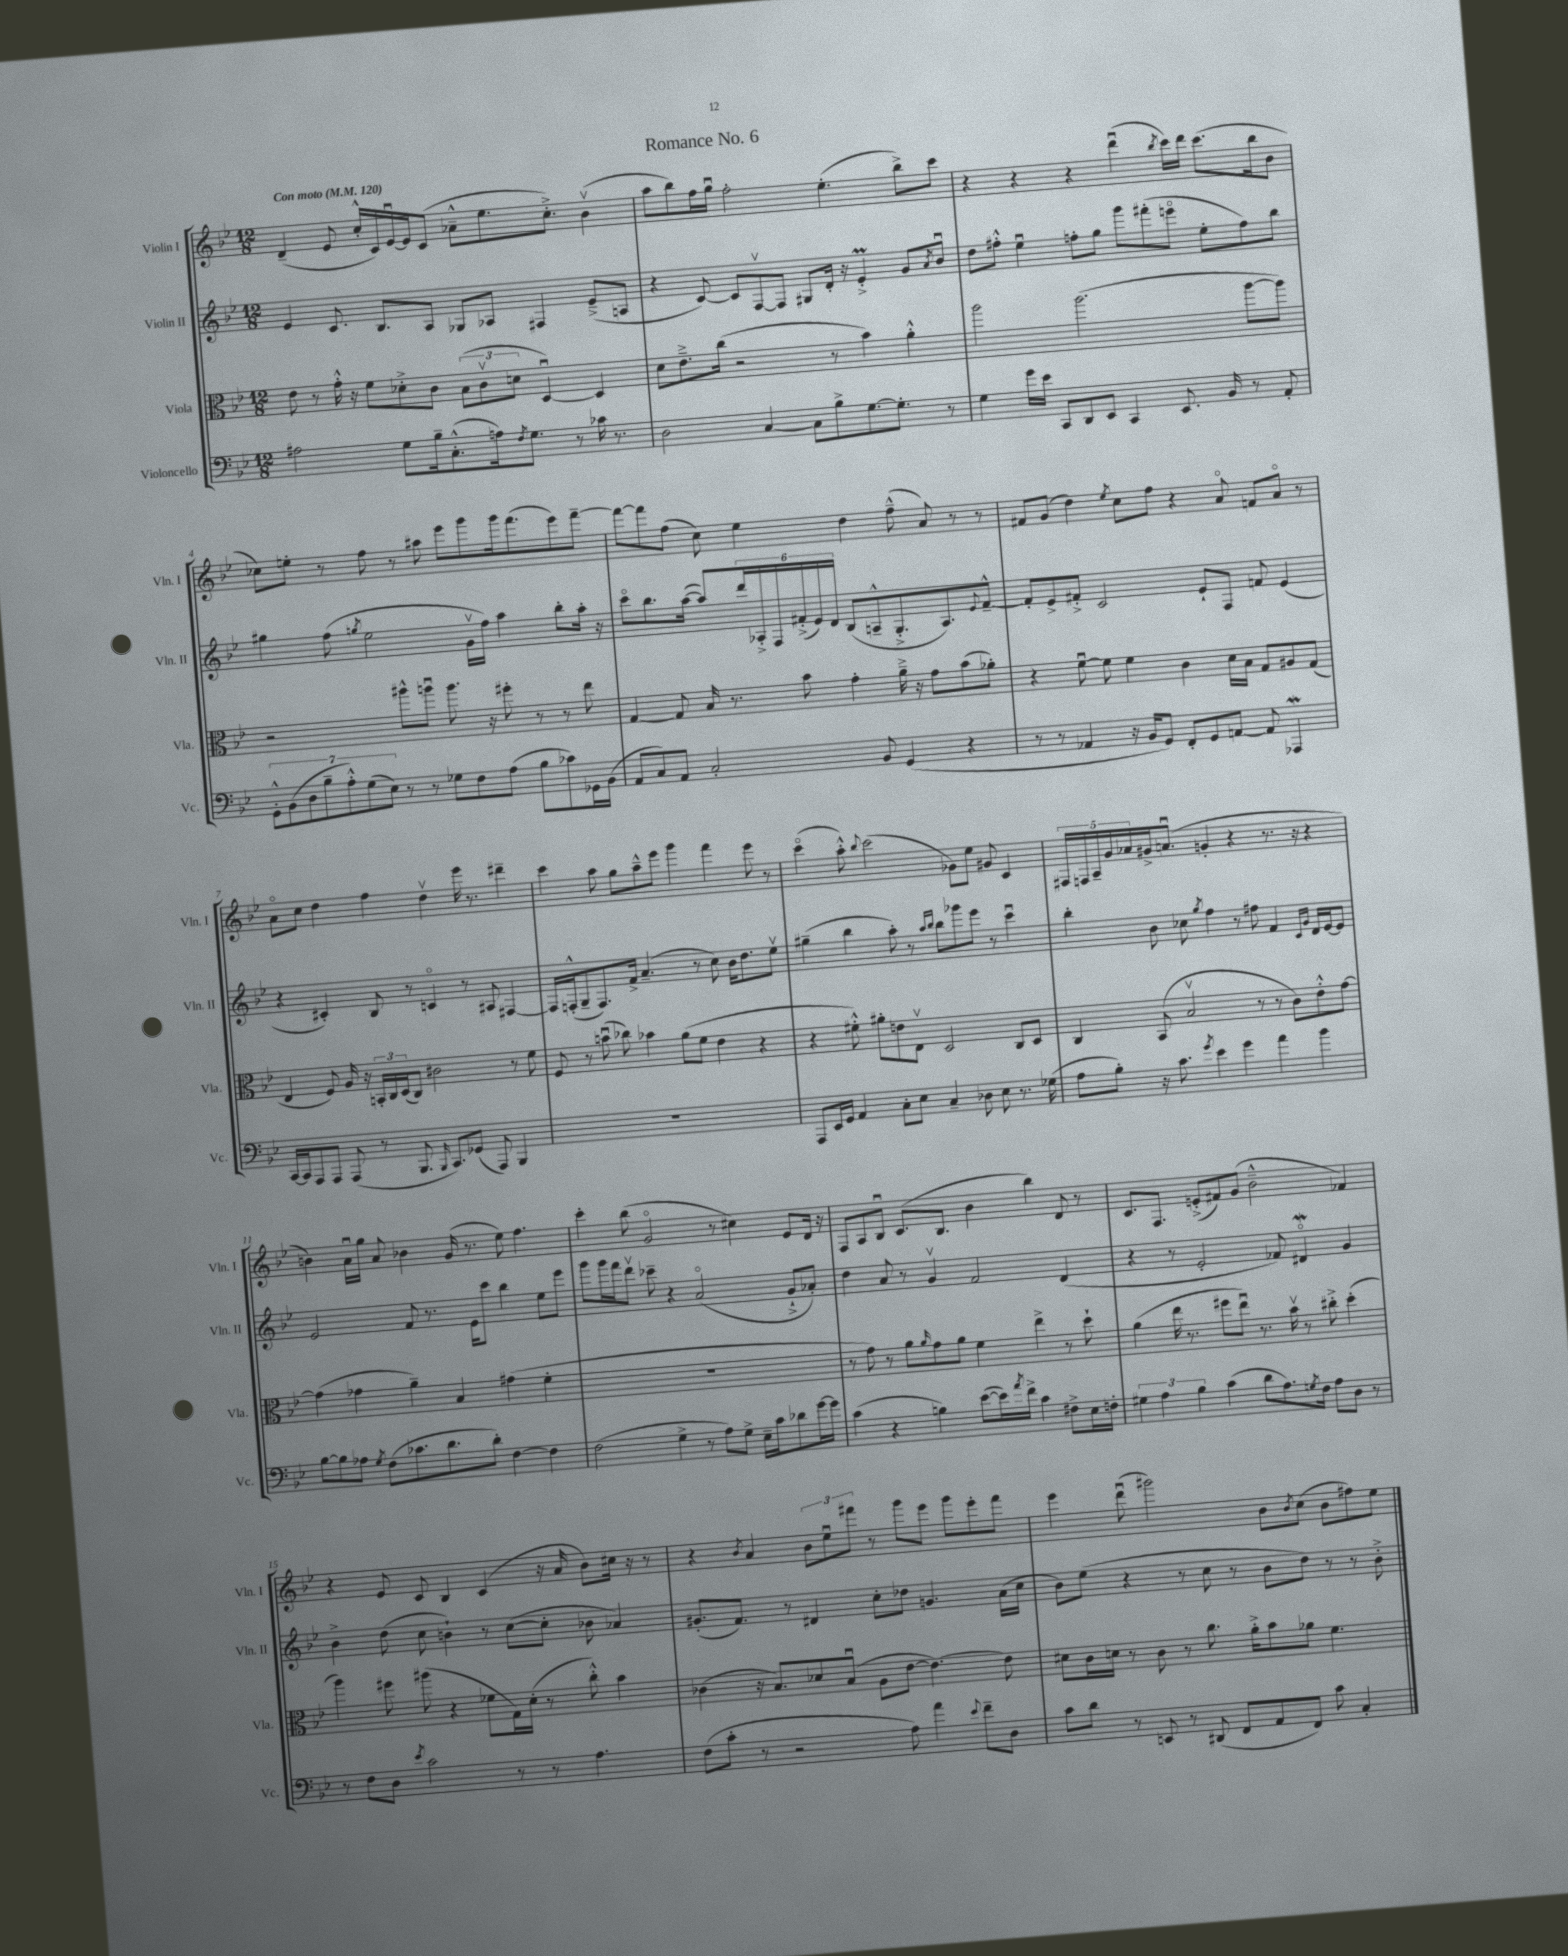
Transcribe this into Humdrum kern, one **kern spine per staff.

**kern	**kern	**kern	**kern
*staff4	*staff3	*staff2	*staff1
*clefF4	*clefC3	*clefG2	*clefG2
*k[b-e-]	*k[b-e-]	*k[b-e-]	*k[b-e-]
*M12/8	*M12/8	*M12/8	*M12/8
*MM120	*MM120	*MM120	*MM120
2A#	8e-	4e-	(4d~
.	8r	.	.
.	16g'^^	8.c	8e-
.	16r	.	.
.	8f	.	16cc'^^
.	.	8.B-	16c)
8G	8d-'^	.	[16e-u
.	.	.	16e-]
16B-~	8c	8A	(8c
(8.C'^^	.	.	.
.	(12B-	8G-	8a-~^^
.	12cv	.	.
16A)	.	8A-	8.ee-
.	12d	.	.
8qF	.	.	.
8.G	.	.	.
.	[4Du)	4F#	.
.	.	.	8.cc'^)
8r	.	.	.
16c-	4D]	(8e-~^	(4b-v
8.r	.	.	.
.	.	8A	.
=	=	=	=
2D	8d	4r	8aa
.	8.e-~^	.	8bb-)
.	.	[8c)	16ff
.	(16cc	.	16ggu
.	2r	8c]	2ff'
[4C	.	[8Fv	.
.	.	8F]	.
8C]	.	8G#	.
8B-^	8r	16d'	(4.ee-'
.	.	16r	.
[8.G	4b-)	4e-'^	.
8.G']	.	.	.
.	4a'^^	8g	8bb-^)
.	.	8qa	.
8r	.	8b-u	8ccc
=	=	=	=
4G	2aa	8dd	4r
.	.	8ff#'^^	.
16g	.	4ee-u	4r
16e-	.	.	.
8CC	.	.	.
8DD	(2.aa	8ff'	4r
8EE-	.	8gg	.
4CC	.	8ggg	(4dddu
.	.	(8fff#'	.
.	.	.	8qbb-
8.EE-	.	8eeeo	16ccc)
.	.	.	16ddd
.	.	8ee-'	(8.ccc
16BB-	.	.	.
8r	[8aa	8ff)	.
.	.	.	16bb-
8AA'	8aa])	8bb-	8b-
=	=	=	=
14GG'^^	2r	4gg#	8cc-)
(14BB-	.	.	.
.	.	.	8ee'
14D	.	.	.
14B-~	.	.	.
.	.	(8ff	8r
14A'^^)	.	.	.
(14G	.	.	.
.	.	8qgg	.
.	.	2ee-	8ff
14E-)	.	.	.
8r	8aa#^^	.	8r
8r	8aau	.	8aa#
8G-	8.aa	.	8eee-
8F	.	16gv	8ggg
.	16r	16ff)	.
(8A	8ff#'	4aa	16ggg
.	.	.	(8.fff
8B-	8r	.	.
8c-)	8r	8bb-'	8eee-)
16GG-	8ee-	16aa'	[8fff~
(16BB-	.	16r	.
=	=	=	=
8AA	[4G	8ccco	8fff_
8C)	.	8.bb-	8fff]
8AA	8G]	.	(8ff
.	.	([16aa	.
2C'	16B-	8aa])	8cc)
.	8.r	.	.
.	.	24ddd	4ee-
.	.	24A-'^	.
.	.	24F	.
.	8b-	(24f#'^	.
.	.	24e-)	.
.	.	24d	.
.	4g'	(8B-	4dd
8BB-	.	8A~^^	.
(4GG	16a~^	8.G'^	(8ff~^^
.	16r	.	.
.	8g	.	8a)
.	.	8.A)	.
4r	(8b-	.	8r
.	.	8qqe-	.
.	8a-')	[8f#~^^	8r
=	=	=	=
8r	4r	8f#']	8f#
8r	.	8e-^	(8g
4AA-	[8fu	8f#'^	4dd)
.	8f]	2c	.
.	.	.	8qee-
16r	4f	.	8cc
16BB-	.	.	.
8GG)	.	.	8ff
8FF'	4c	.	4r
8GG	.	8e-`	.
[8AA	16d	8F	8ao
.	16B-	.	.
8AA]	8G	8f	8f
4AAA-	8A#	(4e-	8ao
.	(8G	.	8r
=	=	=	=
[16CC	4E-	4r	8ao
16CC]	.	.	.
8AAA	.	.	8cc
8AAA	8F)	4c#')	4dd
(8AAA	16A	.	.
.	16r	.	.
8r	24BB'	8B-	4ff
.	24C	.	.
.	(24D	.	.
8.BBB-	8C)	8r	.
.	2c#	4co	4ddv
16qqBBB-	.	.	.
8.CC)	.	.	.
(8GG-	.	8r	16eee-
.	.	.	8.r
8AAA)	.	8A#	.
4BBB-	8r	[4F#	4ddd#~
.	8f	.	.
=	=	=	=
1.r	8F	16F#]	4ccc
.	.	(16F'^^	.
.	8r	8G~	.
.	(8bu	8.F)	8aa
.	8cc-)	.	8gg
.	.	16f^	.
.	4b-	(4.a~	8aa~^^
.	.	.	8eee-
.	(8a	.	4ggg
.	8f	8r	.
.	4e-	8cc)	4fff
.	.	16b-	.
.	.	8.dd	.
.	4r	.	8eee-
.	.	8ee-v	8r
=	=	=	=
8AAA	4r	(4gg#~	(4ccco
16EE-	.	.	.
16GG	.	.	.
4AA	8f#'^^)	4bb-	8aa'^^)
.	.	.	8qqbb-
.	8a#'	.	(2ccc
8C'	8e	8aa')	.
8E-	8E-v	8r	.
.	.	16qqaa	.
.	.	16qqbb-	.
4C~	2D	8bb-	.
.	.	8ggg-	8g-)
8D-	.	8eee-	8ee-
8E-	.	8r	8g#
8.r	8C	4cccu	4c
.	8D	.	.
(16G-	.	.	.
=	=	=	=
8A	4C	4bb-'	20F#
.	.	.	20F
.	.	.	20A~
8B-')	.	.	.
.	.	.	20g
.	.	.	20a-
16r	(8BB-	8b-	16g#^
8.c	.	.	(8.au
.	2B-v	8cc-	.
8qg	.	8qgg	.
4e-	.	4ff	4g'
4g	.	8r	4r
.	8r	8ff#	.
4a	8r	4f	8.r
.	8c)	.	.
.	.	.	16r
.	.	16qqc	.
.	.	16qqg	.
4b-	8e-'^^	16d	4r
.	.	[16e-	.
.	[8g	8e-]	.
=	=	=	=
[8B-	(4g]	2e-	4b)
8B-]	.	.	.
8A-	4g-	.	16au
.	.	.	16gg
8qG	.	.	.
(8F	.	.	8a
8.c-	4a~)	8f	4b-
.	.	8.r	.
8.d	.	.	.
.	4B-	.	(16g
.	.	16e-	8.r
8d')	.	8ccc	.
[4F	(4g#	4bb-	8ee-)
.	.	.	4.ff
4F]	4f'	8ee-	.
.	.	8eee-	.
=	=	=	=
(2F	1.r	8ggg	4ccc'
.	.	16ggg	.
.	.	16fff	.
.	.	8dddv	(8bb-
.	.	8ccc-~	2go
4G^	.	4r	.
8r	.	(2ao	.
8A)	.	.	8r
8G^	.	.	4cc#)
16E-~	.	.	.
16c	.	.	.
8d-	.	8g`^	8e-
[16g	.	8a-')	16d
16g]	.	.	16r
=	=	=	=
(4c	8r	4dd	8F
.	8g)	.	8A
4r	8r	8a	8B-u
.	8a	8r	(8.c
.	16qqa	.	.
4B)	8g	4gv	.
.	.	.	8.B-
.	8a	.	.
([8e-	4f	2f	4b-
16e-])	.	.	.
8qa	.	.	.
16f^	.	.	.
4c	4ee-^	.	4bb-)
8F#^	8r	(4d	8d
16E-	8dd`	.	8r
16F'	.	.	.
=	=	=	=
6G#	(4a	4r	8.c
6A	.	.	.
.	.	.	8.F
.	16ee-	8r	.
.	8.r	.	.
6B-	.	.	.
.	.	2e-'	(8e'^
(4c	8ff#	.	8f#)
.	8ee-u)	.	(8g
8d	8.r	.	2b-~^^
8.A)	.	8f-)	.
.	16b-v	.	.
.	8r	4d#o	.
8qG	.	.	.
16F	.	.	.
8A	8cc#'^	.	.
8D	(4dd'	4g	4f-)
8r	.	.	.
=	=	=	=
8r	4aa)	4b-^	4r
8F	.	.	.
8D	8ff#	(8dd	8e-
8qe-	.	.	.
2c	(8aa#	8cc	8c
.	4r	4b`)	4B-
.	8f-	8r	(4c
8r	16G)	([8cc	.
.	(16d'	.	.
8r	8r	8cc']	16r
.	.	.	16a
4.A	8cc'^^)	8b-	8b-)
.	4b-	4a-)	16cc#
.	.	.	16r
.	.	.	8r
=	=	=	=
(8F	(4c-	(8.g#'	4r
8c'	.	.	.
.	.	8.f)	.
.	.	.	8qb-
8r	16r	.	4a
.	8.B-)	.	.
2r	.	8r	.
.	8d-	4d#	12b-
.	.	.	12ee-u
.	(8B-u	.	.
.	.	.	12fff#
.	8A	8cc'	8r
8A)	[8e-	8dd-	8ggg
4a	4.e-_)	4.g	8eee-
.	.	.	8ggg
8qqe-	.	.	.
8f~	.	.	8eee-'
8D	8e-]	(16a	8fff#
.	.	16cc	.
=	=	=	=
8c	8d#	8b-)	4eee-
8d	16c	(8ee-	.
.	16d	.	.
8r	8r	4r	(8dddu
8EE	8c	.	2ggg#)
8r	8r	8r	.
(8DD#	8.cc	8cc	.
8FF	.	8r	.
.	16a'^	.	.
8AA	8b-	8b-	8b-
.	.	.	8qb-
8FF)	8a-	8dd)	(8cc
8c	4.f	8r	8b-
4C'	.	8r	8ff#)
.	.	8b-'^	8ee-
==	==	==	==
*-	*-	*-	*-
